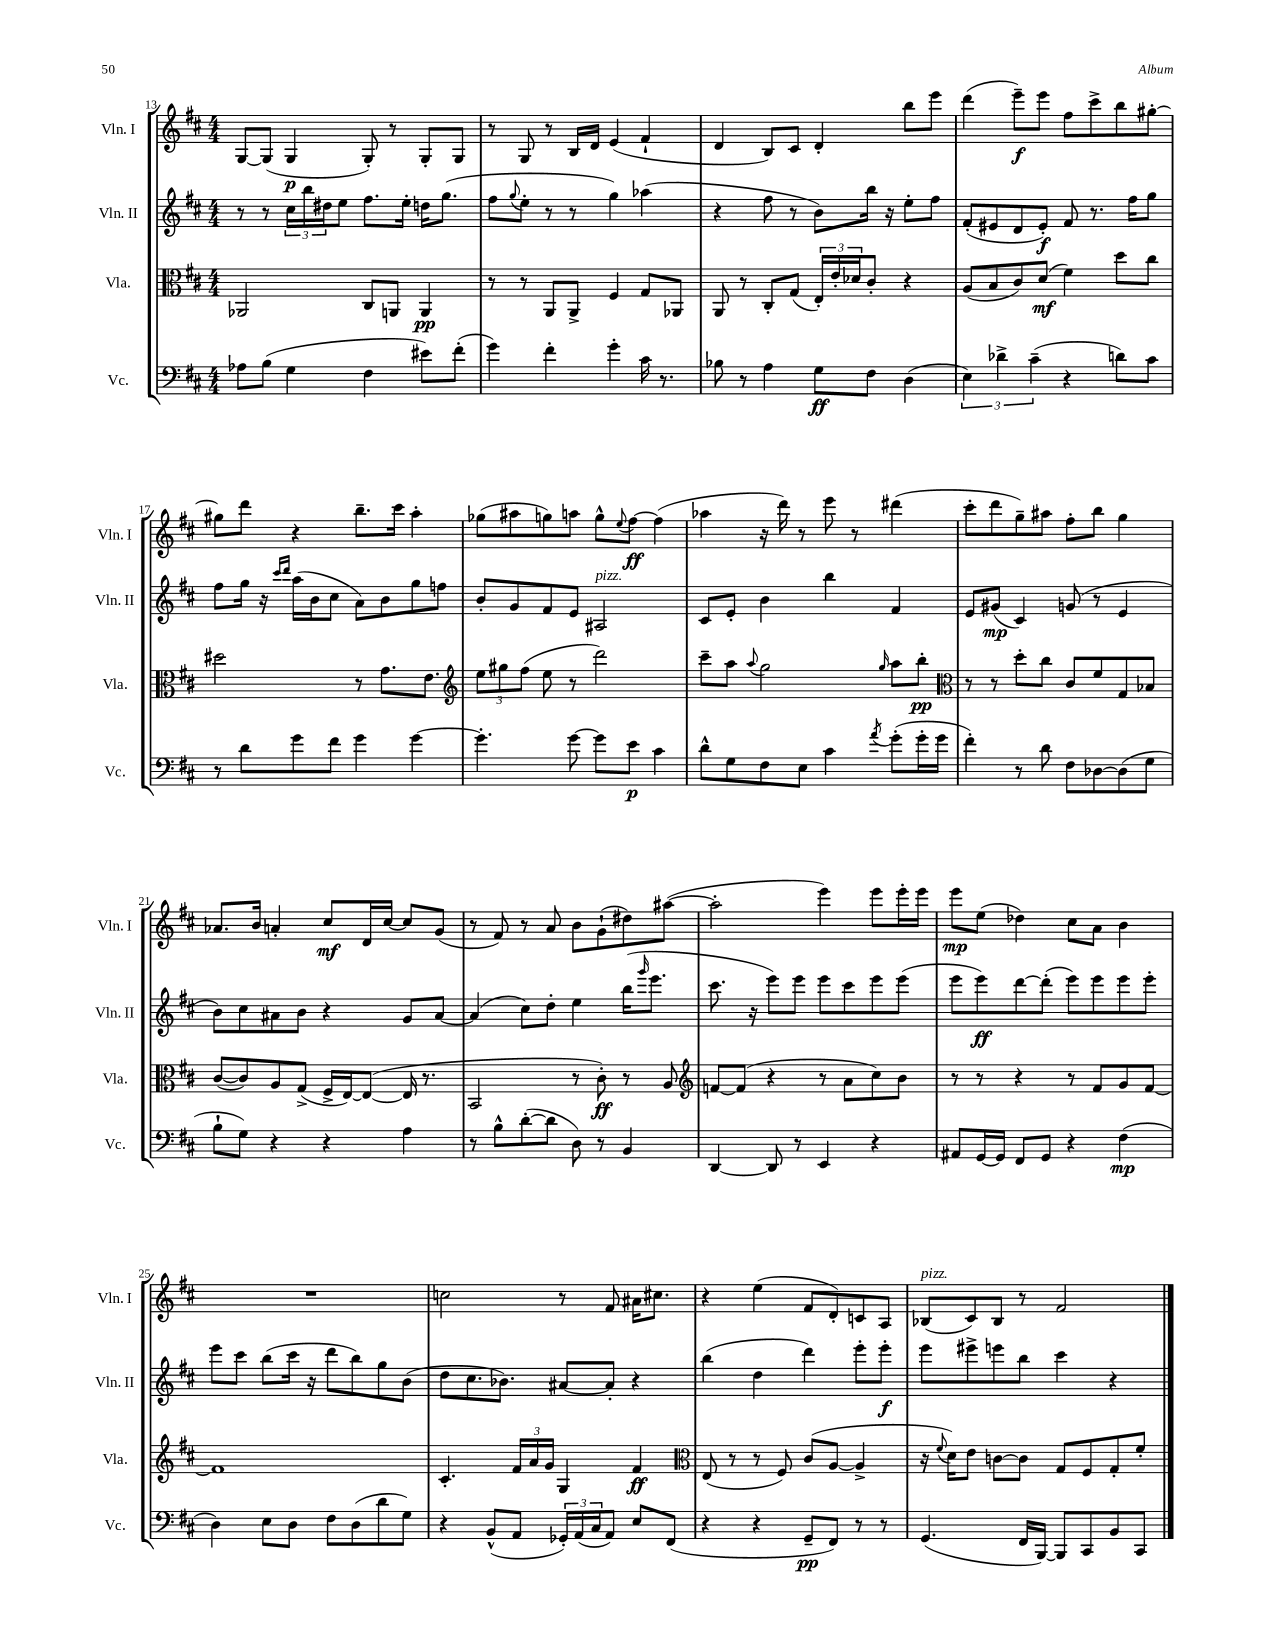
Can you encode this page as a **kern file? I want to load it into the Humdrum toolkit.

**kern	**dynam	**kern	**dynam	**kern	**dynam	**kern	**dynam
*part4	*part4	*part3	*part3	*part2	*part2	*part1	*part1
*staff4	*staff4	*staff3	*staff3	*staff2	*staff2	*staff1	*staff1
*I"Vc.	*	*I"Vla.	*	*I"Vln. II	*	*I"Vln. I	*
*I'Vc.	*	*I'Vla.	*	*I'Vln. II	*	*I'Vln. I	*
*clefF4	*	*clefC3	*	*clefG2	*	*clefG2	*
*k[f#c#]	*	*k[f#c#]	*	*k[f#c#]	*	*k[f#c#]	*
*M4/4	*	*M4/4	*	*M4/4	*	*M4/4	*
=13	=13	=13	=13	=13	=13	=13	=13
8A-X\L	.	2AA-X/	.	8r	.	[8G/L	.
(8B\J	.	.	.	8r	.	(8G/J]	.
4G\	.	.	.	24cc#\LL	.	4G/	p
.	.	.	.	24bb\	.	.	.
.	.	.	.	24dd#X\J	.	.	.
.	.	.	.	8ee\J	.	.	.
4F#\	.	8C#/L	.	8.ff#\L	.	8G'/)	.
.	.	8AAn/J	.	.	.	8r	.
.	.	.	.	16ee'\Jk	.	.	.
8e#X\L)	.	4AA/	pp	16ddn\KL	.	8G'/L	.
.	.	.	.	(8.gg\J	.	.	.
(8f#'\J	.	.	.	.	.	8G/J	.
=14	=14	=14	=14	=14	=14	=14	=14
4g\)	.	8r	.	8ff#\L	.	8r	.
.	.	.	.	8qqgg/	.	.	.
.	.	8r	.	8ee'\J	.	8G/	.
4f#'\	.	8AA/L	.	8r	.	8r	.
.	.	8AA^/J	.	8r	.	16B/LL	.
.	.	.	.	.	.	16d/JJ	.
4g'\	.	4F#/	.	4gg\)	.	(4e/	.
16c#\	.	8G/L	.	(4aa-X\	.	4f#`/	.
8.r	.	.	.	.	.	.	.
.	.	8AA-X/J	.	.	.	.	.
=15	=15	=15	=15	=15	=15	=15	=15
8B-X\	.	8AA/	.	4r	.	4d/	.
8r	.	8r	.	.	.	.	.
4A\	.	8C#'/L	.	8ff#\	.	8B/L)	.
.	.	(8G/J	.	8r	.	8c#/J	.
8G\L	ff	24E'/LL)	.	8b\L)	.	4d'/	.
.	.	24e'/	.	.	.	.	.
.	.	24d-X/J	.	.	.	.	.
8F#\J	.	8c#'/J	.	16bb\Jk	.	.	.
.	.	.	.	16r	.	.	.
(4D\	.	4r	.	8ee'\L	.	8bb\L	.
.	.	.	.	8ff#\J	.	8eee\J	.
=16	=16	=16	=16	=16	=16	=16	=16
6E\)	.	(8A/L	.	(8f#'/L	.	(4ddd\	.
.	.	8B/	.	8e#X/	.	.	.
6d-X^\	.	.	.	.	.	.	.
.	.	8c#/)	.	8d/	.	8eee~\L)	f
(6c#~\	.	.	.	.	.	.	.
.	.	(8d/J	mf	8e#'/J)	f	8eee\J	.
4r	.	4f#\)	.	8f#/	.	8ff#\L	.
.	.	.	.	8.r	.	8ccc#^\	.
8dn\L)	.	8dd\L	.	.	.	8bb\	.
.	.	.	.	16ff#\KL	.	.	.
8c#\J	.	8cc#\J	.	8gg\J	.	[8gg#X'\J	.
!!LO:LB:g=z
=17	=17	=17	=17	=17	=17	=17	=17
8r	.	2dd#X\	.	8ff#\L	.	8gg#X\L]	.
8d\L	.	.	.	16gg\Jk	.	8ddd\J	.
.	.	.	.	16r	.	.	.
.	.	.	.	16qqccc#/LL	.	.	.
.	.	.	.	16qqddd/JJ	.	.	.
8g\	.	.	.	(16aa\LL	.	4r	.
.	.	.	.	16b\J	.	.	.
8f#\J	.	.	.	8cc#\J	.	.	.
4g\	.	8r	.	8a\L)	.	8.bb~\L	.
.	.	8.g\L	.	8b\	.	.	.
.	.	.	.	.	.	16ccc#\Jk	.
[4g\	.	.	.	8gg\	.	4aa'\	.
.	.	8.e\J	.	.	.	.	.
.	.	.	.	8ffn\J	.	.	.
=18	=18	=18	=18	=18	=18	=18	=18
*	*	*clefG2	*	*	*	*	*
4.g'\]	.	12ee\L	.	8b'/L	.	(8gg-X\L	.
.	.	12gg#X\	.	.	.	.	.
.	.	.	.	8g/	.	8aa#X\	.
.	.	(12ff#\J	.	.	.	.	.
.	.	8ee\	.	8f#/	.	8ggn\)	.
[8g\	.	8r	.	8e/J	.	8aan\J	.
!	!	!	!	!LO:TX:a:i:t=pizz.	!	!	!
8g\L]	.	2ddd\)	.	2A#X/	.	8gg^^\L	.
.	.	.	.	.	.	8qqee/	.
8e\J	p	.	.	.	.	[8ff#\J	ff
4c#\	.	.	.	.	.	(4ff#\]	.
=19	=19	=19	=19	=19	=19	=19	=19
8d^^\L	.	8ccc#~\L	.	8c#/L	.	4aa-X\	.
8G\	.	8aa\J	.	8e'/J	.	.	.
.	.	8qqaa/	.	.	.	.	.
8F#\	.	2gg\	.	4b\	.	16r	.
.	.	.	.	.	.	16ddd\)	.
8E\J	.	.	.	.	.	8r	.
4c#\	.	.	.	4bb\	.	8eee\	.
.	.	.	.	.	.	8r	.
8qa/	.	16qqgg/	.	.	.	.	.
(8g'\L	.	8aa\L	.	4f#/	.	(4ddd#X\	.
16g'\L	.	8bb'\J	pp	.	.	.	.
16g\JJ	.	.	.	.	.	.	.
=20	=20	=20	=20	=20	=20	=20	=20
*	*	*clefC3	*	*	*	*	*
4f#'\)	.	8r	.	8e/L	.	8ccc#'\L	.
.	.	8r	.	(8g#X/J	mp	8ddd\	.
8r	.	8dd'\L	.	4c#/)	.	8gg~\)	.
8d\	.	8cc#\J	.	.	.	8aa#X\J	.
8F#\L	.	8c#/L	.	(8gn/	.	8ff#'\L	.
[8D-X\	.	8f#/	.	8r	.	8bb\J	.
(8D-\]	.	8G/	.	4e/	.	4gg\	.
8G\J	.	8B-X/J	.	.	.	.	.
!!LO:LB:g=z
=21	=21	=21	=21	=21	=21	=21	=21
8B`\L	.	([8c#/L	.	8b\L)	.	8.a-X/L	.
8G\J)	.	8c#/])	.	8cc#\	.	.	.
.	.	.	.	.	.	16b/Jk	.
4r	.	8A/	.	8a#X\	.	4an'/	.
.	.	(8G^/J	.	8b\J	.	.	.
4r	.	16F#^/LL	.	4r	.	8cc#/L	mf
.	.	[16E/J)	.	.	.	.	.
.	.	(8E/J_	.	.	.	16d/L	.
.	.	.	.	.	.	[16cc#/JJ	.
4A\	.	16E/]	.	8g/L	.	8cc#/L]	.
.	.	8.r	.	.	.	.	.
.	.	.	.	[8a#/J	.	(8g/J	.
=22	=22	=22	=22	=22	=22	=22	=22
8r	.	2BB/	.	(4a#/]	.	8r	.
8B^^\L	.	.	.	.	.	8f#/)	.
([8d'\	.	.	.	8cc#\L)	.	8r	.
8d\J]	.	.	.	8dd'\J	.	8a/	.
8D\)	.	8r	.	4ee\	.	8b\L	.
8r	.	8c#'\)	ff	.	.	(8g`\	.
4BB/	.	8r	.	(16bb\KL	.	8dd#X\)	.
.	.	.	.	16qqggg/	.	.	.
.	.	.	.	8.eee\J	.	.	.
.	.	8A/	.	.	.	([8aa#X\J	.
=23	=23	=23	=23	=23	=23	=23	=23
*	*	*clefG2	*	*	*	*	*
[4DD/	.	[8fn/L	.	8.ccc#\	.	2aa#'\]	.
.	.	(8f/J]	.	.	.	.	.
.	.	.	.	16r	.	.	.
8DD/]	.	4r	.	8eee\L)	.	.	.
8r	.	.	.	8eee\J	.	.	.
4EE/	.	8r	.	8eee\L	.	4eee\)	.
.	.	8a\L	.	8ccc#\	.	.	.
4r	.	8cc#\)	.	8eee\	.	8eee\L	.
.	.	8b\J	.	(8eee\J	.	16eee'\L	.
.	.	.	.	.	.	16eee\JJ	.
=24	=24	=24	=24	=24	=24	=24	=24
8AA#X/L	.	8r	.	8eee\L	.	8eee\L	mp
[16GG/L	.	8r	.	8eee\)	ff	(8ee\J	.
16GG/JJ]	.	.	.	.	.	.	.
8FF#/L	.	4r	.	[8ddd\	.	4dd-X\)	.
8GG/J	.	.	.	(8ddd'\J]	.	.	.
4r	.	8r	.	8eee\L)	.	8cc#\L	.
.	.	8f#/L	.	8eee\	.	8a\J	.
(4F#\	mp	8g/	.	8eee\	.	4b\	.
.	.	[8f#/J	.	8eee'\J	.	.	.
!!LO:LB:g=z
=25	=25	=25	=25	=25	=25	=25	=25
4D\)	.	1f#]	.	8eee\L	.	1r	.
.	.	.	.	8ccc#\J	.	.	.
8E\L	.	.	.	(8bb\L	.	.	.
8D\J	.	.	.	16ccc#\Jk	.	.	.
.	.	.	.	16r	.	.	.
8F#\L	.	.	.	8ddd\L	.	.	.
(8D\	.	.	.	8bb\)	.	.	.
8d\	.	.	.	8gg\	.	.	.
8G\J)	.	.	.	(8b\J	.	.	.
=26	=26	=26	=26	=26	=26	=26	=26
4r	.	4.c#'/	.	8dd\L	.	2ccn\	.
.	.	.	.	8.cc#\	.	.	.
(8BB^^/L	.	.	.	.	.	.	.
.	.	.	.	8.b-X\J)	.	.	.
8AA/J	.	24f#/LL	.	.	.	.	.
.	.	24a/	.	.	.	.	.
.	.	24g/JJ	.	.	.	.	.
24GG-X'/LL)	.	4G/	.	[8a#X/L	.	8r	.
(24AA/	.	.	.	.	.	.	.
24C#/J	.	.	.	.	.	.	.
8AA/J)	.	.	.	8a#'/J]	.	8f#/	.
8E/L	.	4f#/	ff	4r	.	16a#X\KL	.
.	.	.	.	.	.	8.cc#X\J	.
(8FF#/J	.	.	.	.	.	.	.
=27	=27	=27	=27	=27	=27	=27	=27
*	*	*clefC3	*	*	*	*	*
4r	.	(8E/	.	(4bb\	.	4r	.
.	.	8r	.	.	.	.	.
4r	.	8r	.	4dd\	.	(4ee\	.
.	.	8F#/)	.	.	.	.	.
8GG~/L	pp	(8c#/L	.	4ddd\)	.	8f#/L	.
8FF#/J)	.	[8A/J	.	.	.	8d'/)	.
8r	.	4A^/]	.	8eee'\L	.	8cn/	.
8r	.	.	.	8eee'\J	f	8A/J	.
=28	=28	=28	=28	=28	=28	=28	=28
!	!	!	!	!	!	!LO:TX:a:i:t=pizz.	!
(4.GG/	.	16r	.	8eee\L	.	(8B-X/L	.
.	.	8qqf#/	.	.	.	.	.
.	.	16d\KL)	.	.	.	.	.
.	.	8e\J	.	8eee#X^\	.	8c#/)	.
.	.	[8cn\L	.	8eeen\	.	8B-/J	.
16FF#/LL	.	8c\J]	.	8bb\J	.	8r	.
[16BBB/JJ)	.	.	.	.	.	.	.
8BBB/L]	.	8G/L	.	4ccc#\	.	2f#/	.
8CC#/	.	8F#/	.	.	.	.	.
8BB/	.	8G'/	.	4r	.	.	.
8CC#/J	.	8f#'/J	.	.	.	.	.
==	==	==	==	==	==	==	==
*-	*-	*-	*-	*-	*-	*-	*-
